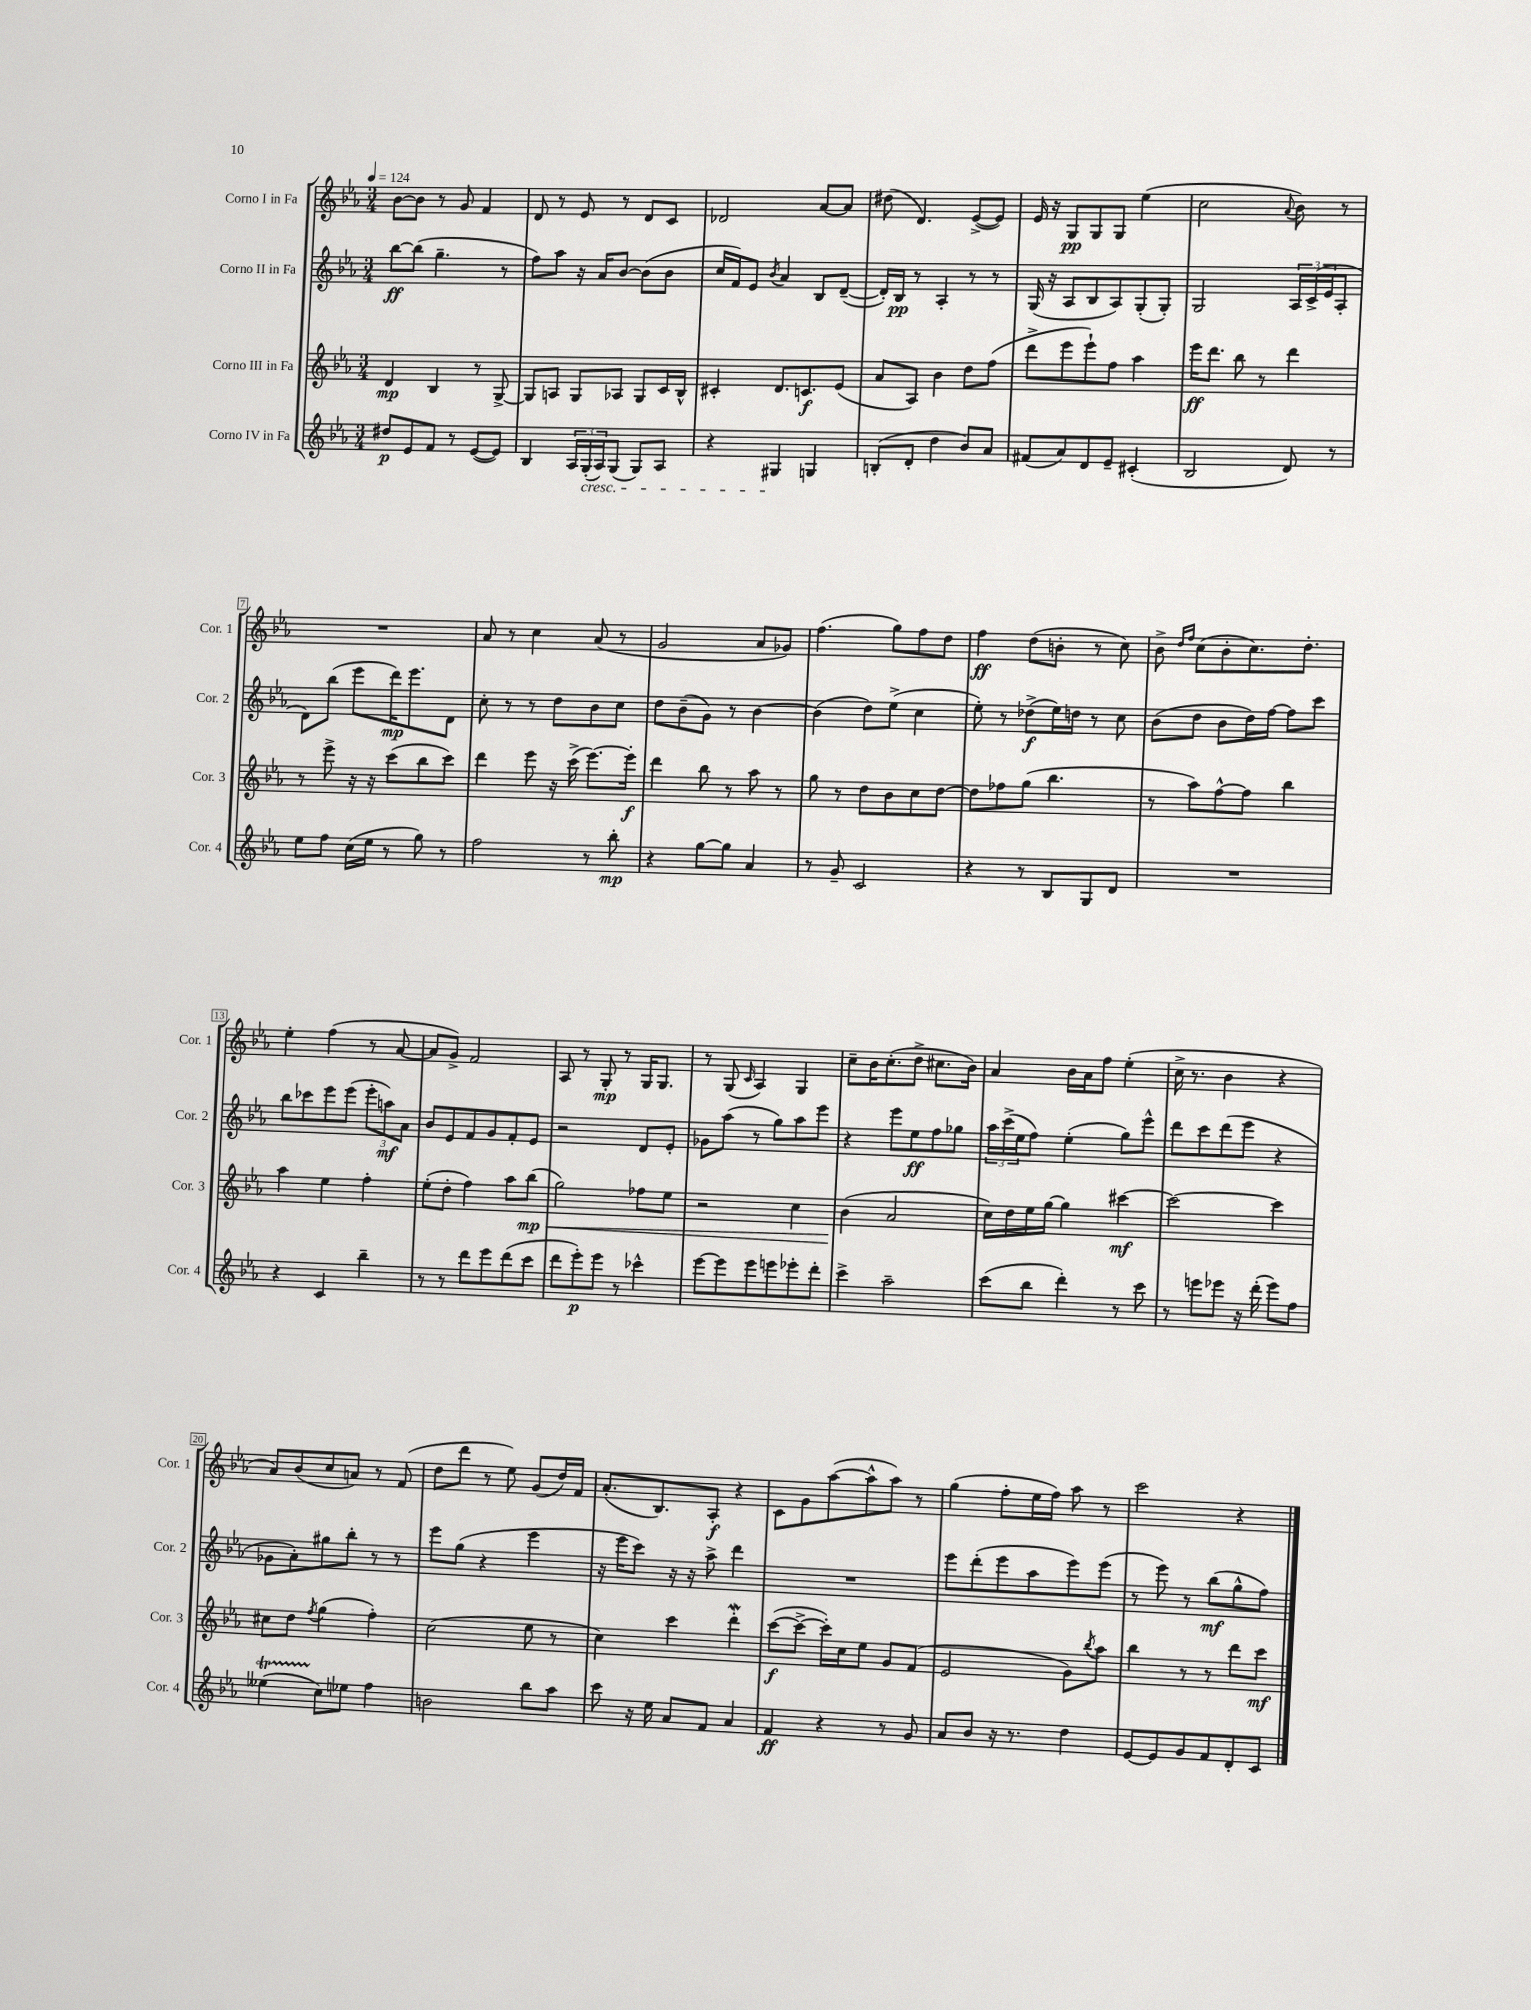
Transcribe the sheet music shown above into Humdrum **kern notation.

**kern	**kern	**kern	**kern
*staff4	*staff3	*staff2	*staff1
*clefG2	*clefG2	*clefG2	*clefG2
*k[b-e-a-]	*k[b-e-a-]	*k[b-e-a-]	*k[b-e-a-]
*M3/4	*M3/4	*M3/4	*M3/4
*MM124	*MM124	*MM124	*MM124
8dd#/L	4d/	[8bb-\L	[8b-\L
8e-/	.	(8bb-\]J	8b-\]J
8f/J	4B-/	4.gg~\	8r
8r	.	.	8g/
([8e-/L	8r	.	4f/
8e-/]J)	[8G^/	8r	.
=	=	=	=
4B-/	8G/]L	8ff\L)	8d/
.	8A/J	8aa-\J	8r
24A-/LL	8G/L	16r	8e-/
(24G'/	.	.	.
.	.	16a-/LK	.
24A-/J)	.	.	.
(8G/J	8A-/J	[8b-/J	8r
8G/L)	8G/L	(8b-\]L	8d/L
8A-/J	16c/L	8b-\J	8c/J
.	16B-^^/JJ	.	.
=	=	=	=
4r	4c#'/	16cc/LL	2d-/
.	.	16f/J)	.
.	.	8e-/J	.
.	.	8qb-/	.
4G#/	8.d/L	4a-/	.
.	8.c/	.	.
4G/	.	8B-/L	[8a-/L
.	(8e-/J	([8d~/J	8a-/]J
=	=	=	=
(8B'/L	8a-/L	16d'/]LL)	(8dd#\
.	.	16B-/JJ	.
8d'/J	8A-/J)	8r	4.d/)
4dd\	4b-\	4A-'/	.
8b-/L)	8dd\L	8r	([8e-^/L
8a-/J	(8ff\J	8r	8e-/]J)
=	=	=	=
(8f#/L	8ddd^\L	(16G/	16e-/
.	.	16r	16r
8a-/)	8eee-\	8A-/L	8G/L
8d/	8eee-`\)	8B-/	8G/
8e-~/J	8ff\J	8A-/)	8G/J
(4c#'/	4aa-\	(8G'/	(4ee-\
.	.	8G'/J)	.
=	=	=	=
2B-/	16eee-\LK	2G/	2cc\
.	8.ddd\J	.	.
.	8bb-\	.	.
.	8r	.	.
.	.	.	8qqa-/
8d/)	4ddd\	24A-/LL	8b-\)
.	.	(24c^/	.
.	.	24e-/J	.
8r	.	8A-'/J	8r
=	=	=	=
8ee-\L	8r	8d\L)	2.r
8ff\J	8eee-^\	(8bb-\J	.
(16cc\LL	16r	8eee-\L	.
16ee-\JJ	16r	.	.
8r	(8ccc\L	16ddd\K)	.
.	.	8.eee-\	.
8gg\)	8bb-\	.	.
8r	8ccc\J)	8d\J	.
=	=	=	=
2ff\	4ddd\	8cc'\	8a-/
.	.	8r	8r
.	8eee-\	8r	4cc\
.	16r	8dd\L	.
.	(16ccc^\	.	.
8r	[8.eee-\L)	8b-\	(8a-/
8bb-'\	.	8cc\J	8r
.	16eee-'\]Jk	.	.
=	=	=	=
4r	4ddd\	8dd\L	2g/
.	.	(8b-~\	.
[8gg\L	8bb-\	8g\J)	.
8gg\]J	8r	8r	.
4a-/	8aa-\	[4b-\	8a-/L
.	8r	.	8g-/J)
=	=	=	=
8r	8gg\	(4b-\]	(4.ff\
8g~/	8r	.	.
2c/	8dd\L	8dd\L)	.
.	8b-\	(8ee-^\J	8gg\L)
.	8cc\	4cc\	8ff\
.	[8dd\J	.	8dd\J
=	=	=	=
4r	8dd\]L	8ee-'\)	4ff\
.	8ff-\	8r	.
8r	(8gg\J	(8dd-^\L	(8dd\L
8B-/L	4.bb-\	16ee-\L)	8b'\J
.	.	16dd\JJ	.
8G/	.	8r	8r
8d/J	.	8cc\	8cc\)
=	=	=	=
2.r	8r	(8b-\L	8b-^\
.	.	.	16qqdd/LL
.	.	.	16qqff/JJ
.	8aa-\L)	8dd\J	(8cc\L
.	[8ff^^\	8b-\L	8b-'\
.	8ff\]J	16dd\L)	8.cc\)
.	.	[16ff\JJ	.
.	4bb-\	8ff\]L	.
.	.	.	8.dd'\J
.	.	8ccc\J	.
=	=	=	=
4r	4aa-\	8bb-\L	4ee-'\
.	.	8ccc-\	.
4c/	4ee-\	8eee-\	(4ff\
.	.	(8eee-\J	.
4bb-~\	4ff'\	12eee-'\L	8r
.	.	12aa\)	.
.	.	.	[8a-/
.	.	12a-\J	.
=	=	=	=
8r	(8ee-'\L	8b-/L	8a-/]L
8r	8dd'\J	8e-/	8g^/J)
8ddd\L	4ff\)	8f/	2f/
8eee-\	.	8g/	.
(8ddd\	8aa-\L	8f'/	.
8ccc\J	(8bb-\J	8e-/J	.
=	=	=	=
8ddd\L	2gg\)	2r	8A-/
8eee-'\)	.	.	8r
8eee-\J	.	.	8G'/
8r	.	.	8r
4ccc-^^\	8ff-\L	8d/L	16G/LK
.	.	.	8.G/J
.	8ee-\J	8e-'/J	.
=	=	=	=
[8eee-\L	2r	8g-\L	8r
8eee-\]	.	(8aa-\J	(8G/
.	.	.	16qqc/
8eee-\	.	8r	4A-/)
8eee\	.	8gg\L)	.
8eee-'\	4cc\	8aa-\	4G/
8ddd'\J	.	8eee-\J	.
=	=	=	=
4ccc^\	(4b-\	4r	8cc~\L
.	.	.	16b-\K
.	.	.	(8.cc'\
2aa-~\	2a-/	8eee-\L	.
.	.	8ee-\	8dd^\J
.	.	8ff\	8.cc#\L
.	.	8gg-\J	.
.	.	.	16b-\Jk)
=	=	=	=
(8ccc\L	16cc\LL)	24aa-\LL	4a-/
.	.	(24ccc^\	.
.	16dd\	.	.
.	.	24ee-\J	.
8bb-\J	16ee-\	8ff\J)	.
.	[16gg\JJ	.	.
4ddd'\)	4gg\]	(4ee-'\	16b-\LL
.	.	.	16a-\J
.	.	.	8ff\J
8r	[4ccc#\	8gg\L)	(4ee-'\
8ccc\	.	8eee-^^\J	.
=	=	=	=
8r	2ccc#\_	8ddd\L	16cc^\
.	.	.	8.r
8eee\L	.	8ccc\	.
8eee-\J	.	(8ddd\	4b-\
16r	.	8eee-\J	.
(16ddd'\	.	.	.
8eee-\L)	4ccc#\]	4r	4r
8ff\J	.	.	.
=	=	=	=
(4ee--\	8cc#\L	8g-\L	8a-/L)
.	8dd\J	8a-'\)	(8b-/
.	8qff/	.	.
8cc\L)	(4gg\	8gg#\	8cc/
8ee-\J	.	8bb-'\J	8a/J)
4ff\	4ff'\)	8r	8r
.	.	8r	(8f/
=	=	=	=
2b\	(2cc\	8eee-\L	8dd\L
.	.	(8gg\J	8ddd\J
.	.	4r	8r
.	.	.	8ee-\)
8bb-\L	8ee-\	4eee-\	(8g/L
8aa-\J	8r	.	16dd/L)
.	.	.	16f/JJ
=	=	=	=
8ccc\	4cc\)	16r	(8.a-'/L
.	.	16eee-\LK	.
16r	.	8ccc\J)	.
16ee-\	.	.	8.B-/)
8a-/L	4ccc\	16r	.
.	.	16r	.
8f/J	.	8aa-^\	8A-'/J
4a-/	4ddd'\	4ddd\	4r
=	=	=	=
4f/	([8ccc\L	2.r	8c\L
.	8ccc^\_J	.	8g\
4r	16ccc'\]LL)	.	([8aa-\
.	16cc\J	.	.
.	8ee-\J	.	8aa-^^\]
8r	8g/L	.	8aa-\J)
8g/	(8f/J	.	8r
=	=	=	=
8a-/L	2e-/	8eee-\L	(4gg\
8b-/J	.	(8ddd'\	.
16r	.	8eee-\	8ff'\L
8.r	.	.	.
.	.	8aa-\	16ee-\L
.	.	.	16ff\JJ)
4dd\	8g\L)	8eee-\)	8aa-\
.	8qbb-/	.	.
.	8aa-\J	(8eee-\J	8r
=	=	=	=
[8e-/L	4bb-\	8r	2ccc\
8e-/]	.	8eee-\)	.
8g/	8r	8r	.
8f/	8r	(8bb-\L	.
8d'/	8ddd\L	8gg^^\	4r
8c/J	8ccc\J	8ff\J)	.
==	==	==	==
*-	*-	*-	*-
